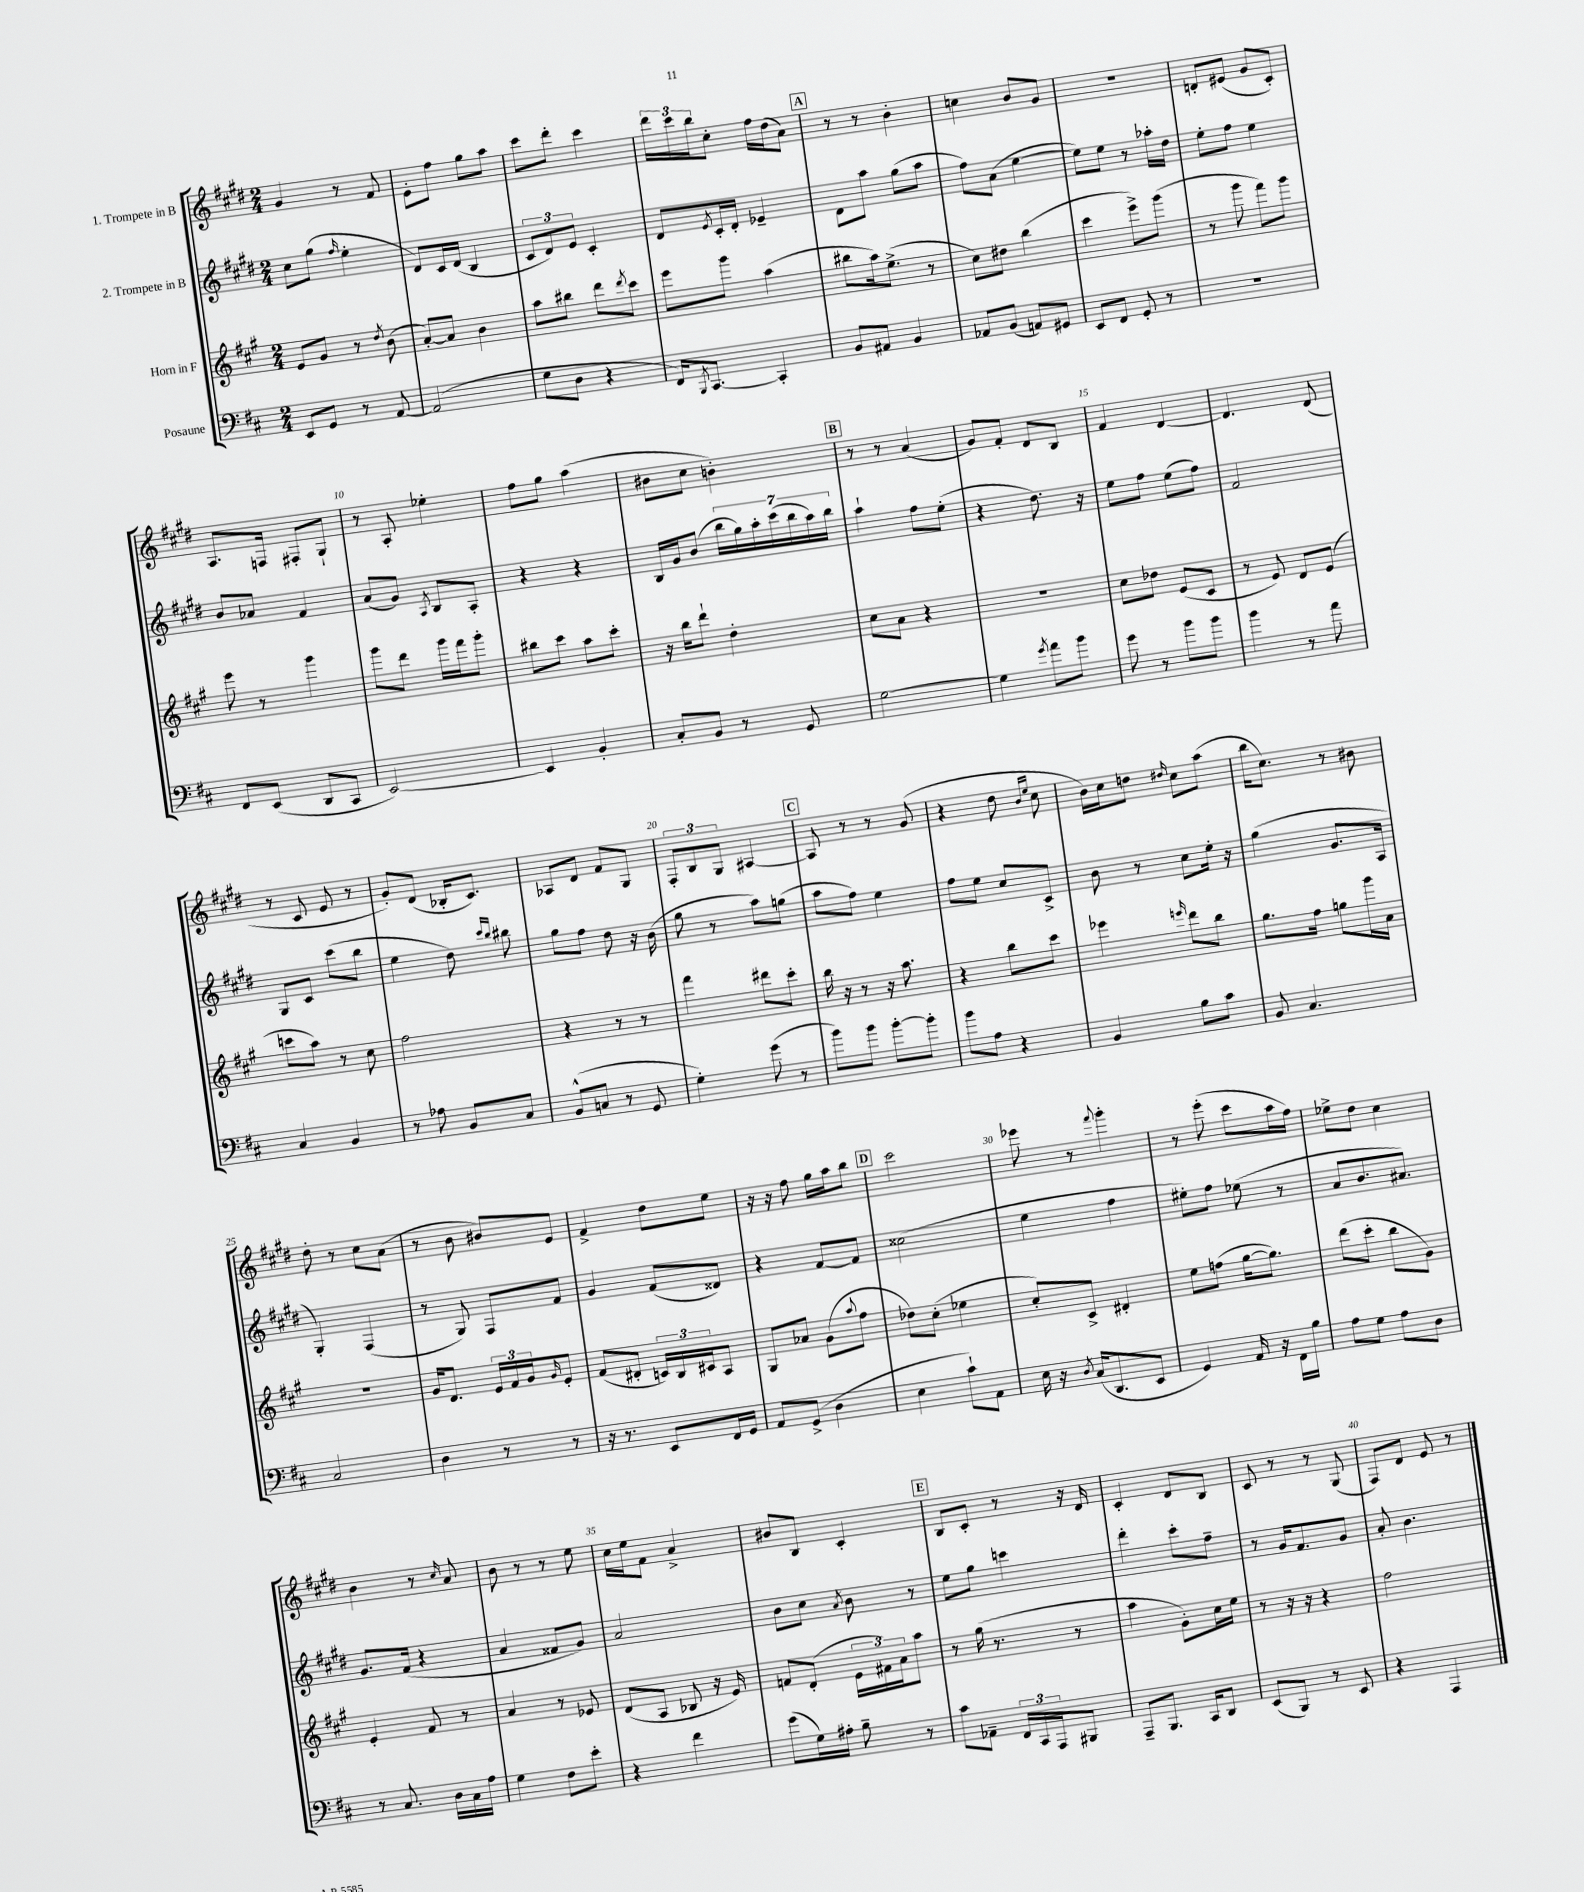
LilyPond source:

<<
\new StaffGroup <<
\new Staff = "s0" \with { instrumentName = "1. Trompete in B" } {
    \clef treble \key e \major \numericTimeSignature \time 2/4
    gis'4 r8 fis'8 |
    e'8-. fis''8 gis''8 a''8 |
    cis'''8 dis'''8-. cis'''4 |
    \tuplet 3/2 { dis'''16 cis'''16 b''16 } cis''8-. fis''16 dis''16( a'8) |
    \mark \markup { \box "A" } r8 r8 b'4-. |
    c''4 b'8 gis'8 |
    R2 |
    d'8-. eis'8( gis'8 cis'8-.) |
    a8. f16 fis8-. gis8-! |
    r8 a8-. ees''4-. |
    fis''8 gis''8 a''4( |
    bis'8 cis''8 b'4-.) |
    \mark \markup { \box "B" } r8 r8 a'4( |
    gis'8) fis'8-. dis'8 b8 |
    fis'4 dis'4~ |
    dis'4. dis'8( |
    r8 cis'8 e'8 r8 |
    gis'8-.) dis'8( bes16-. cis'8.) |
    aes8 dis'8 fis'8 gis8 |
    \tuplet 3/2 { fis8-. b8 gis8 } ais4~ |
    \mark \markup { \box "C" } ais8 r8 r8 gis'8( |
    r4 dis''8 \grace { b'16 e''16 } cis''8 |
    b'16) cis''16 d''8 \grace { dis''16 } cis''8 a''8( |
    b''16 cis''8.) r8 bis'8 |
    dis''8-. r8 cis''8 a'8( |
    r8 b'8 bis'8) e'8 |
    fis'4-> dis''8 e''8 |
    r16 r16 fis''8 gis''16 a''16 b''8 |
    \mark \markup { \box "D" } cis'''2 |
    ees'''8 r8 \appoggiatura { fis'''8 } gis'''4-. |
    r8 e'''8-.( cis'''8 a''16 fis''16) |
    ees''8-> dis''8 cis''4 |
    b'4 r8 \grace { cis''16 } a'8 |
    b'8 r8 r8 e''8 |
    cis''16 e''16 fis'8 a'4-> |
    bis'8 b8 cis'4-. |
    \mark \markup { \box "E" } b8 cis'8-. r8 r16 dis'16 |
    cis'4-. dis'8 b8 |
    cis'8 r8 r8 gis8( |
    fis8) dis'8 e'8 r8 \bar "|." |
}
\new Staff = "s1" \with { instrumentName = "2. Trompete in B" } {
    \clef treble \key e \major \numericTimeSignature \time 2/4
    cis''8 gis''8( \grace { fis''16 } e''4-. |
    dis'8) cis'16 dis'16( b4 |
    \tuplet 3/2 { cis'8 dis'8) e'8 } cis'4-. |
    dis'8 \acciaccatura { e'8 } cis'16-. dis'16-. ees'4-- |
    \mark \markup { \box "A" } dis'8 a''8 gis''8( a''8 |
    fis''8) a'8( e''4~ |
    e''8) e''8 r8 aes''16-. dis''16 |
    e''8-. fis''8 e''4 |
    b'8 aes'8 fis'4 |
    a'8( gis'8) \acciaccatura { a8 } b8 a8-. |
    r4 r4 |
    b16 gis'16 b'8( \tuplet 7/4 { b''16 gis''16) a''16-. cis'''16( b''16 a''16) b''16 } |
    \mark \markup { \box "B" } a''4-! fis''8 e''8-.( |
    r4 dis''8.) r16 |
    e''8 fis''8 e''8( fis''8) |
    fis'2 |
    gis8 cis'8 cis'''8( b''8 |
    e''4 dis''8) \grace { cis'''16 b''16 } bis''8 |
    gis''8 fis''8 dis''8 r16 b'16( |
    gis''8 r8 a''8) g''8( |
    \mark \markup { \box "C" } a''8 fis''8) e''4 |
    fis''8 e''8 cis''8 cis'8-> |
    b'8 r8 cis''8 e''16-. r16 |
    gis''4( gis'8. a16 |
    gis4-.) fis4( |
    r8 gis8) fis8 fis'8 |
    gis'4 fis'8( disis'8) |
    r4 fis'8~ fis'8 |
    \mark \markup { \box "D" } cisis''2( |
    e''4 fis''4 |
    eis''8-.) fis''8 ees''8( r8 |
    a'8 b'8. ais'8.) |
    gis'8. fis'16( r4 |
    a'4 fisis'8 gis'8) |
    a'2 |
    b'8 cis''8 \acciaccatura { a'8 } b'8 r8 |
    \mark \markup { \box "E" } e''8 gis''8 c'''4 |
    dis'''4-. cis'''8-. fis''8-- |
    r8 gis'16 fis'8. gis'8 |
    a'8-. b'4. \bar "|." |
}
\new Staff = "s2" \with { instrumentName = "Horn in F" } {
    \clef treble \key a \major \numericTimeSignature \time 2/4
    e'8 gis'8 r8 \acciaccatura { d''8 } b'8( |
    a'8~-.) a'8 b'4 |
    a''8 bis''8 d'''8 \acciaccatura { d'''8 } cis'''8 |
    e'''8 gis'''8 a''4( |
    \mark \markup { \box "A" } bis''8 a''16) e''8.->( r8 |
    cis''8) dis''8 b''4( |
    cis'''4 e'''8->) gis'''8( |
    r8 gis'''8 fis'''8) gis'''8 |
    e'''8 r8 gis'''4 |
    gis'''8 d'''8 gis'''16 fis'''16 gis'''8-. |
    bis''8 cis'''8 a''8 cis'''8-. |
    r16 b''16 d'''8-! d''4-. |
    \mark \markup { \box "B" } cis''8 a'8 r4 |
    R2 |
    cis''8 des''8 e'8( cis'8 |
    r8 e'8) d'8 e'8( |
    c'''8 a''8) r8 cis''8 |
    fis''2 |
    r4 r8 r8 |
    fis'''4 dis'''8 cis'''8-. |
    \mark \markup { \box "C" } b''16 r16 r8 r16 a''8. |
    r4 b''8 cis'''8 |
    ees'''4 \grace { e'''16 } d'''8 b''8 |
    gis''8. fis''16 g''8 gis'''16 a'16 |
    R2 |
    gis'16 d'8. \tuplet 3/2 { e'16 fis'16 gis'16 } \grace { gis'16 } e'8-. |
    fis'8( dis'8-. \tuplet 3/2 { c'16) b16 cis'16 } a8 |
    gis8 aes'8 gis'8( \appoggiatura { a''8 } fis''8 |
    \mark \markup { \box "D" } des''8) cis''8-.( ees''4 |
    cis''8-.) cis'8-> dis'4-. |
    e''8 f''8( gis''16~ gis''8.) |
    d'''8( cis'''8-. b''8 gis'8) |
    e'4-. fis'8 r8 |
    a'4 r8 ees'8 |
    d'8( a8 bes8 r16 e'16) |
    f'8 d'8-.( \tuplet 3/2 { e'16 fis'16) a'16 } a''8 |
    \mark \markup { \box "E" } r8 gis''16( r8. r8 |
    a''4 gis'8-.) cis''16 e''16 |
    r8 r16 r16 r4 |
    fis''2 \bar "|." |
}
\new Staff = "s3" \with { instrumentName = "Posaune" } {
    \clef bass \key d \major \numericTimeSignature \time 2/4
    e,8 g,8 r8 a,8~ |
    a,2( |
    g8 d8 r4 |
    fis,16) \acciaccatura { b,,8 } cis,8.~ cis,4-. |
    \mark \markup { \box "A" } b,8 ais,8 b,4 |
    aes,8 b,8( a,8) gis,8 |
    e,8 fis,8 g,8-. r8 |
    r2 |
    fis,8 e,8( d,8 cis,8 |
    e,2~) |
    e,4 b,4-. |
    cis8-. b,8 r8 g,8 |
    \mark \markup { \box "B" } g2~ |
    g4 \acciaccatura { g'8 } a'8 b'8 |
    g'8 r8 b'8 b'8 |
    b'4 r8 a'8 |
    cis4 b,4 |
    r8 aes8 b,8 cis8 |
    b,8-^( c8 r8 g,8 |
    g4-.) g'8( r8 |
    \mark \markup { \box "C" } b'8) b'8 b'8~-. b'8-. |
    b'8 a8 r4 |
    b,4 b8 cis'8 |
    b,8 cis4. |
    cis2 |
    d4 r8 r8 |
    r16 r8. e,8 fis,16 g,16 |
    a,8 g,8->( d4 |
    \mark \markup { \box "D" } e4 cis'8-!) a,8 |
    e16 r16 \acciaccatura { d8 } cis16( d,8. e,8 |
    g,4) a,16 r16 fis,16 b16 |
    a8 g8 a8 d8 |
    r8 cis8. d16 cis16 a16 |
    g4 fis8 e'8-. |
    r4 fis'4 |
    g'8( g16) ais16-. b8-- r8 |
    \mark \markup { \box "E" } cis'8 aes,8-- \tuplet 3/2 { fis,16 cis,16 a,,16 } bis,,8 |
    a,,8-- b,,8. cis,16 d,8 |
    e,8( b,,8) r8 e,8 |
    r4 a,,4 \bar "|." |
}
>>
>>
\layout { \context { \Score \override BarNumber.break-visibility = ##(#f #t #t) barNumberVisibility = #(every-nth-bar-number-visible 5) } }
